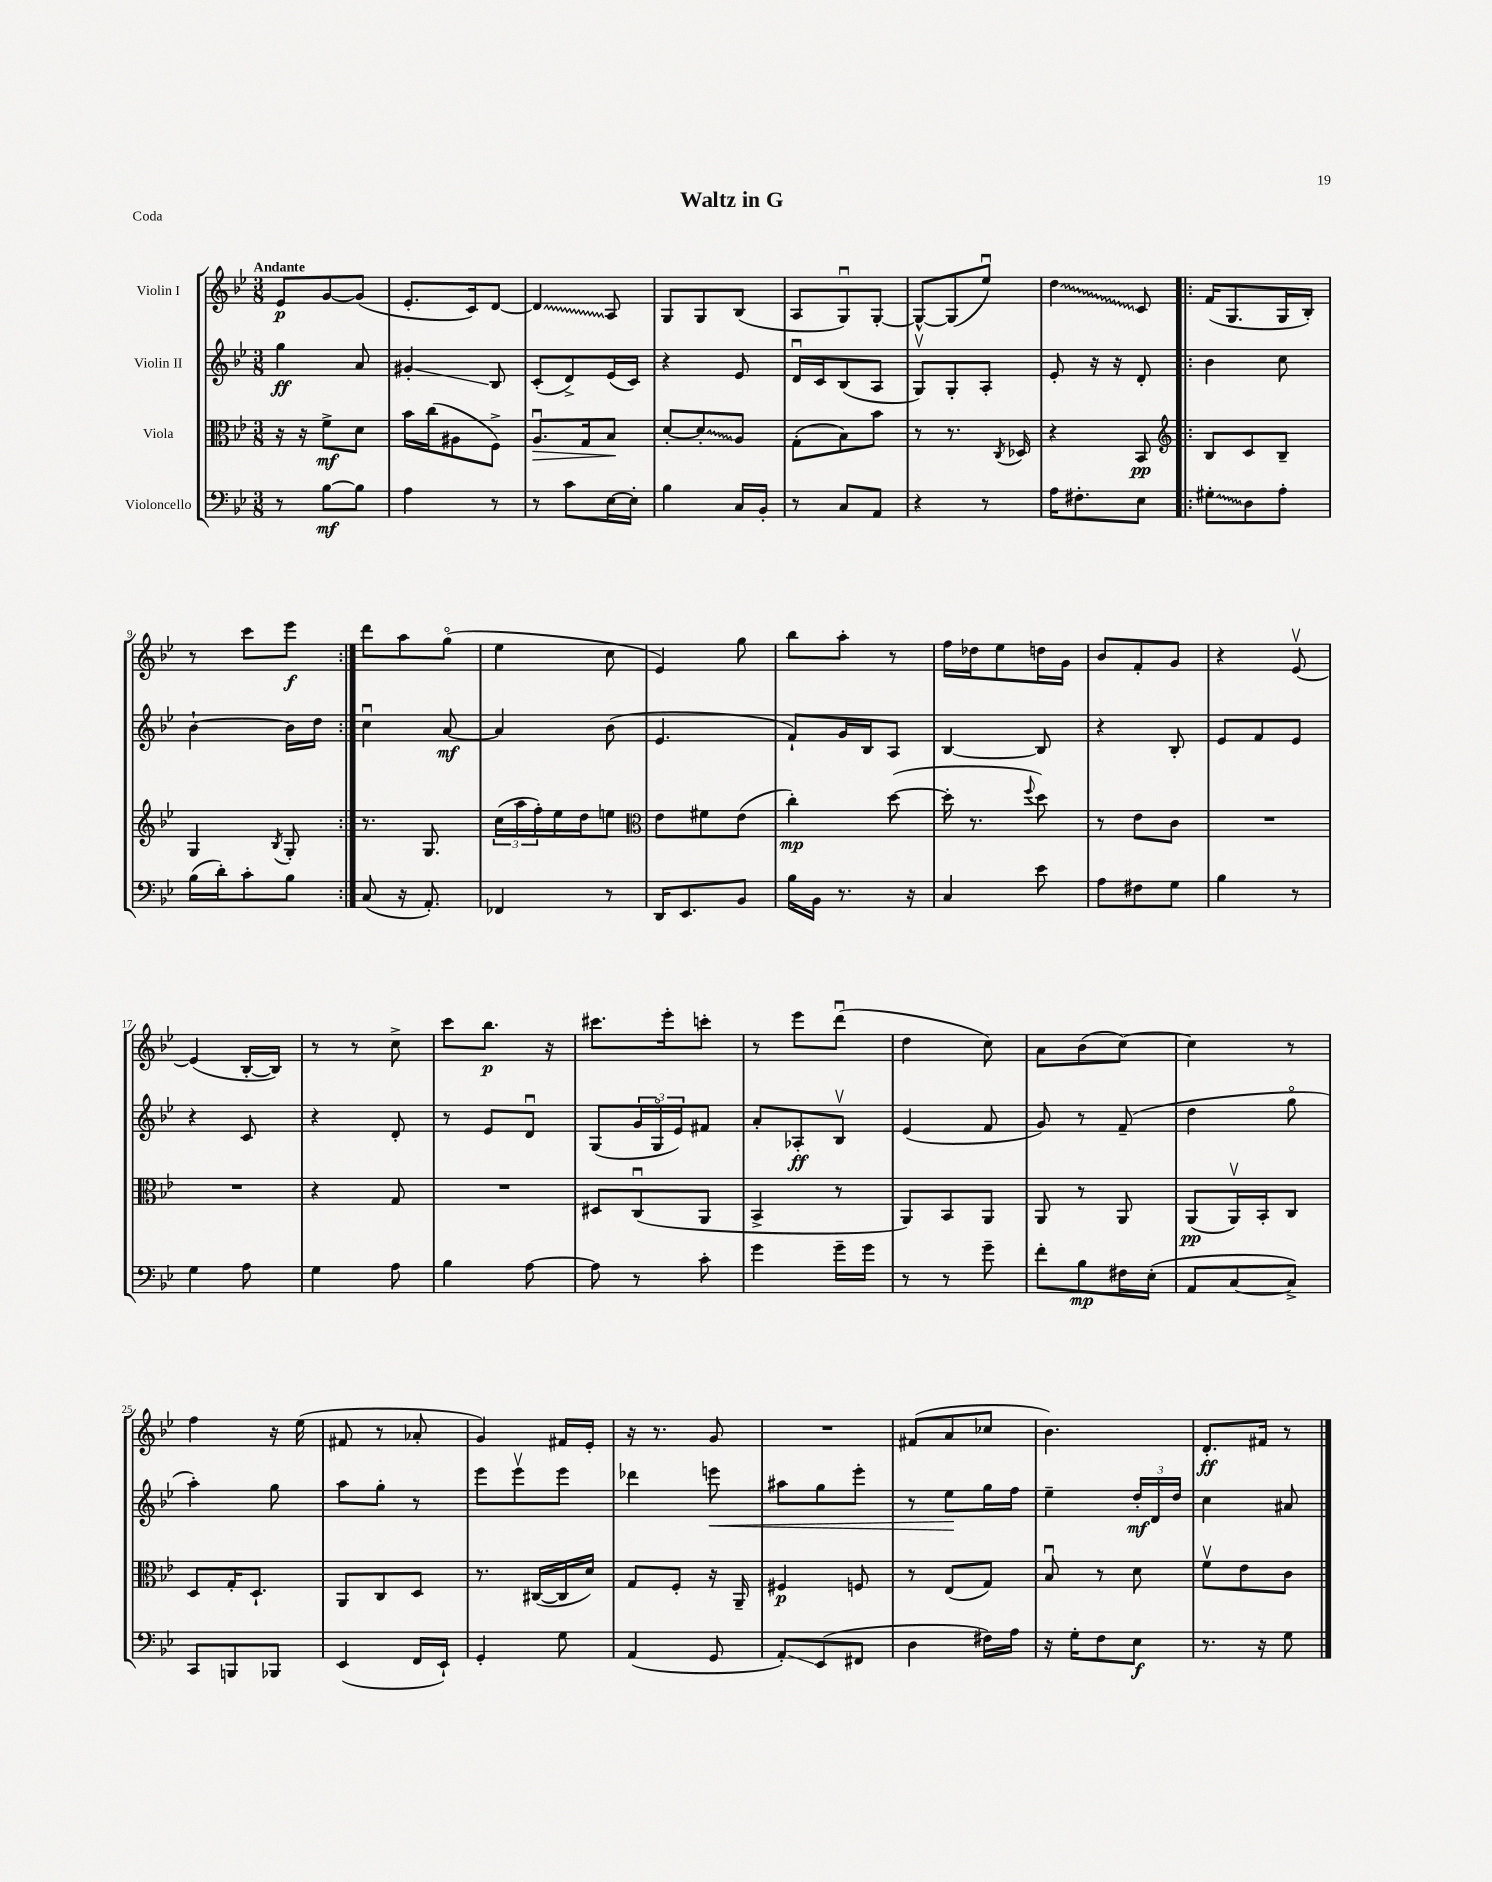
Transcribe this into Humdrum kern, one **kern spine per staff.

**kern	**kern	**kern	**kern
*staff4	*staff3	*staff2	*staff1
*clefF4	*clefC3	*clefG2	*clefG2
*k[b-e-]	*k[b-e-]	*k[b-e-]	*k[b-e-]
*M3/8	*M3/8	*M3/8	*M3/8
8r	16r	4gg	8e-
.	16r	.	.
[8B-	8f^	.	[8g
8B-]	8d	8a	(8g]
=	=	=	=
4A	16b-	4g#'	8.e-'
.	(16cc	.	.
.	8A#	.	.
.	.	.	16c)
8r	8F^)	8B-	[8d
=	=	=	=
8r	8.Au	(8c'	4d]
8c	.	8d^)	.
.	16G	.	.
[16E-	8B-	(16e-	8A
16E-']	.	16c)	.
=	=	=	=
4B-	[8d'	4r	8G
.	8d']	.	8G
16C	8A	8e-	(8B-
16BB-'	.	.	.
=	=	=	=
8r	(8G'	16du	8A
.	.	16c	.
8C	8B-)	(8B-	8Gu)
8AA	8b-	8A	[8G'
=	=	=	=
4r	8r	8Gv)	8G^^_
.	8.r	8G'	(8G]
8r	.	8A'	8ee-u)
.	8qC	.	.
.	16D-	.	.
=	=	=	=
16A	4r	8e-'	4dd
8.F#'	.	.	.
.	.	16r	.
.	.	16r	.
8E-	8BB-	8d'	8c
=!|:	=!|:	=!|:	=!|:
*	*clefG2	*	*
8G#'	8B-	4b-	(16f
.	.	.	8.G
8D	8c	.	.
8A'	8B-~	8cc	16G
.	.	.	16B-')
=	=	=	=
(16B-	4G	[4b-`	8r
16d')	.	.	.
8c'	.	.	8ccc
.	8qB-	.	.
8B-	8G'	16b-]	8eee-
.	.	16dd	.
=:|!	=:|!	=:|!	=:|!
(8C	8.r	4ccu	8ddd
16r	.	.	8aa
8.AA')	8.G	.	.
.	.	[8a	(8ggo
=	=	=	=
4FF-	(24cc	4a]	4ee-
.	24aa	.	.
.	24ff')	.	.
.	16ee-	.	.
.	16dd	.	.
8r	8ee	(8b-	8cc
=	=	=	=
*	*clefC3	*	*
16DD	8e-	4.e-	4e-)
8.EE-	.	.	.
.	8f#	.	.
8BB-	(8e-	.	8gg
=	=	=	=
16B-	4cc')	8f`)	8bb-
16BB-	.	.	.
8.r	.	16g	8aa'
.	.	16B-	.
.	([8dd	8A	8r
16r	.	.	.
=	=	=	=
4C	16dd']	[4B-	16ff
.	8.r	.	16dd-
.	.	.	8ee-
.	8qqff	.	.
8e-	8dd)	8B-]	16dd
.	.	.	16g
=	=	=	=
8A	8r	4r	8b-
8F#	8e-	.	8f'
8G	8c	8B-'	8g
=	=	=	=
4B-	4.r	8e-	4r
.	.	8f	.
8r	.	8e-	[8e-v
=	=	=	=
4G	4.r	4r	(4e-]
8A	.	8c	[16B-'
.	.	.	16B-])
=	=	=	=
4G	4r	4r	8r
.	.	.	8r
8A	8G	8d'	8cc^
=	=	=	=
4B-	4.r	8r	8ccc
.	.	8e-	8.bb-
[8A	.	8du	.
.	.	.	16r
=	=	=	=
8A]	8D#	(8G	8.ccc#
8r	(8Cu	24g	.
.	.	24Go	.
.	.	.	16eee-'
.	.	24e-)	.
8c'	8AA	8f#	8ccc'
=	=	=	=
4g	4BB-^	8a'	8r
.	.	8A-'	8eee-
16g~	8r	8B-v	(8dddu
16g	.	.	.
=	=	=	=
8r	8AA)	(4e-	4dd
8r	8BB-	.	.
8g~	8AA	8f	8cc)
=	=	=	=
8f'	8AA	8g)	8a
8B-	8r	8r	(8b-
16F#	8AA	(8f~	[8cc)
(16E-'	.	.	.
=	=	=	=
8AA	(8AA	4dd	4cc]
[8C	16AAv)	.	.
.	16BB-'	.	.
8C^])	8C	8ggo	8r
=	=	=	=
8CC	8D	4aa')	4ff
8BBB	16G'	.	.
.	8.D`	.	.
8BBB-	.	8gg	16r
.	.	.	(16ee-
=	=	=	=
(4EE-	8AA	8aa	8f#
.	8C	8gg'	8r
16FF	8D	8r	8a-'
16EE-`)	.	.	.
=	=	=	=
4GG'	8.r	8eee-	4g)
.	.	8eee-v	.
.	([16C#	.	.
8G	16C#]	8eee-	16f#
.	16d)	.	16e-'
=	=	=	=
(4AA	8G	4ddd-	16r
.	.	.	8.r
.	8F'	.	.
8GG	16r	8eee	8g
.	16AA~	.	.
=	=	=	=
8AA')	4F#	8aa#	4.r
(8EE-	.	8gg	.
8FF#	8F	8eee-'	.
=	=	=	=
4D	8r	8r	(8f#
.	(8E-	8ee-	8a
16F#)	8G)	16gg	8cc-
16A	.	16ff	.
=	=	=	=
16r	8B-u	4ee-~	4.b-)
16G'	.	.	.
8F	8r	.	.
8E-	8d	24dd'	.
.	.	24d	.
.	.	24dd	.
=	=	=	=
8.r	8fv	4cc	8.d'
.	8e-	.	.
16r	.	.	16f#
8G	8c	8a#	8r
==	==	==	==
*-	*-	*-	*-
